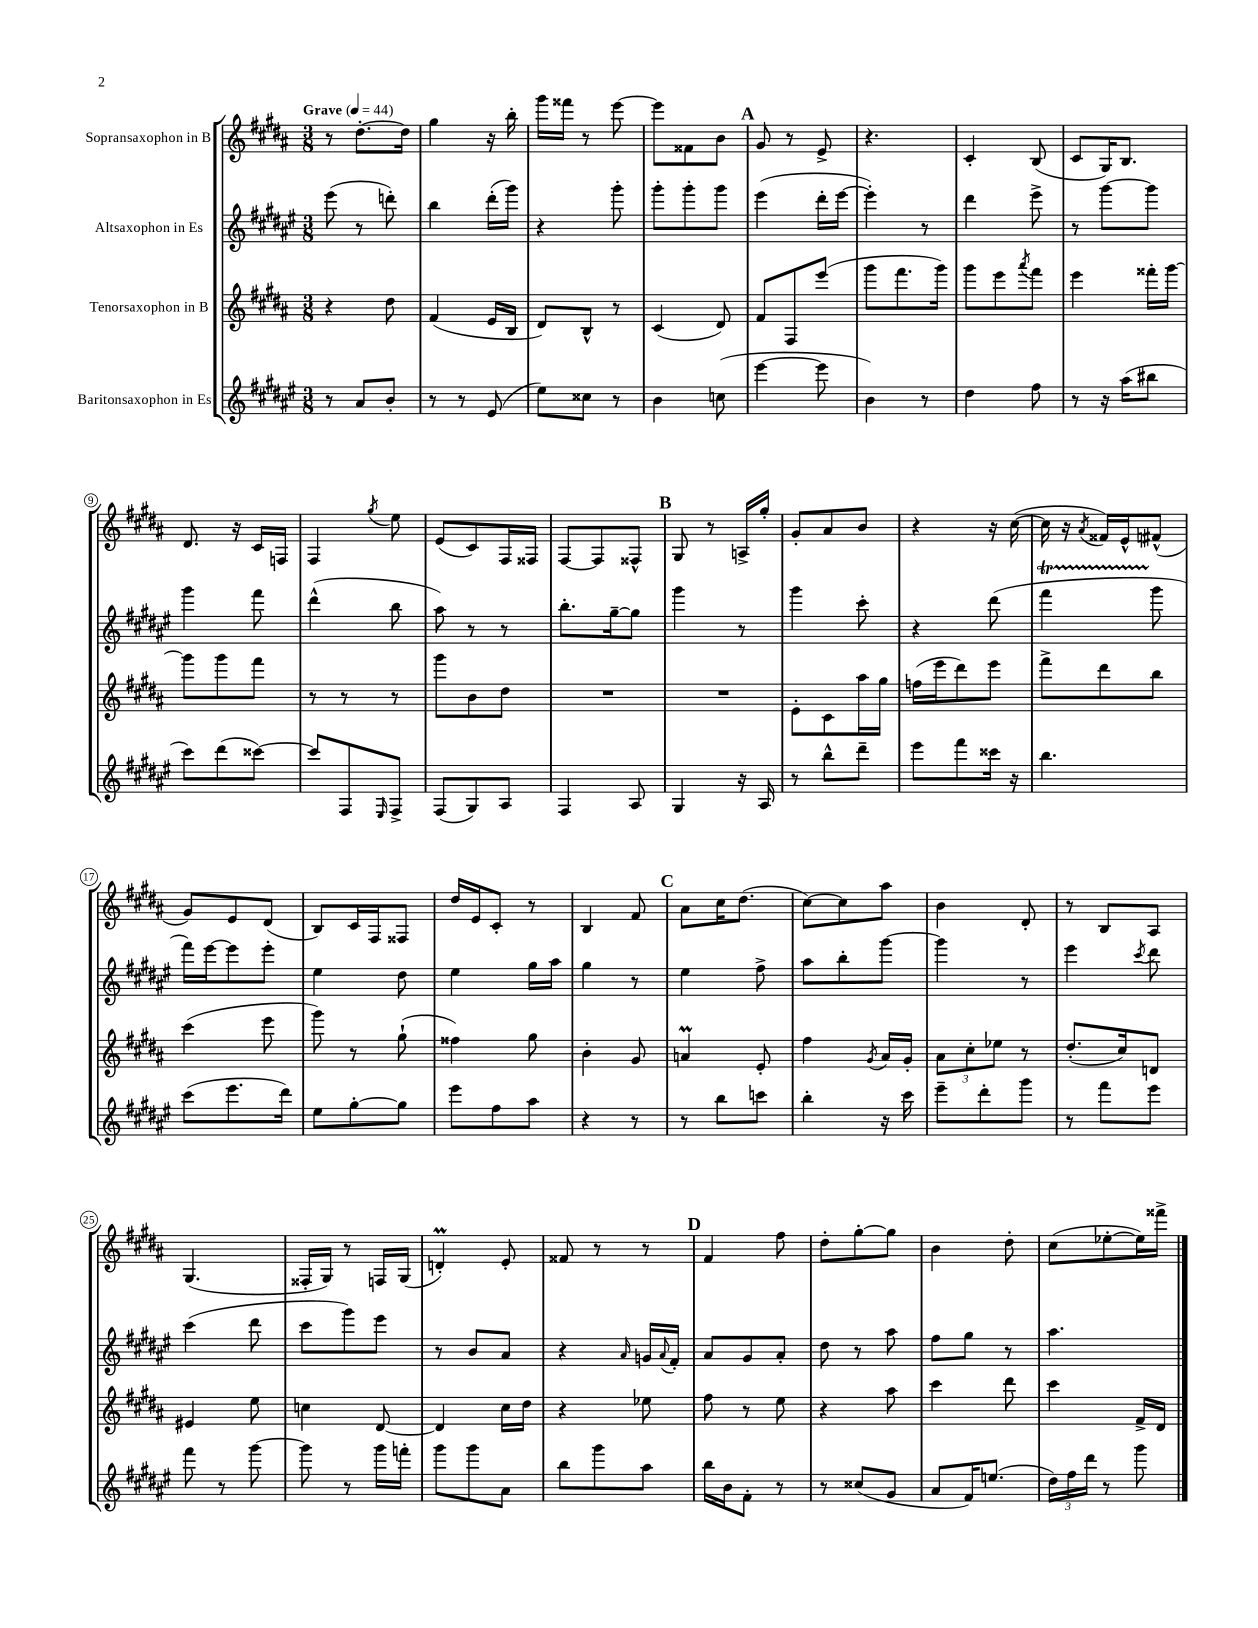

**kern	**kern	**kern	**kern
*staff4	*staff3	*staff2	*staff1
*clefG2	*clefG2	*clefG2	*clefG2
*k[f#c#g#d#a#e#]	*k[f#c#g#d#a#]	*k[f#c#g#d#a#e#]	*k[f#c#g#d#a#]
*M3/8	*M3/8	*M3/8	*M3/8
*MM44	*MM44	*MM44	*MM44
8r	4r	(8eee#	8r
8a#	.	8r	[8.dd#'
8b'	8dd#	8ddd')	.
.	.	.	16dd#]
=	=	=	=
8r	(4f#	4bb	4gg#
8r	.	.	.
(8e#	16e	(16ddd#'	16r
.	16B	16ggg#)	16bb'
=	=	=	=
8ee#)	8d#)	4r	16ggg#
.	.	.	16fff##
8cc##	8B^^	.	8r
8r	8r	8ggg#'	[8eee
=	=	=	=
4b	(4c#	8ggg#'	8eee]
.	.	8ggg#'	8f##
(8cc	8d#)	8ggg#	8b
=	=	=	=
[4eee#	8f#	(4eee#	8g#
.	8F#	.	8r
8eee#]	(8eee	16ddd#'	8e^
.	.	[16eee#	.
=	=	=	=
4b)	8ggg#	4eee#'])	4.r
.	8.fff#	.	.
8r	.	8r	.
.	16ggg#)	.	.
=	=	=	=
4dd#	8ggg#	4ddd#	4c#'
.	8eee	.	.
.	8qaaa#	.	.
8ff#	8fff#	8eee#^	(8B
=	=	=	=
8r	4eee	8r	8c#
16r	.	[8ggg#	16G#)
(16aa#	.	.	8.B
8bb#	16fff##'	8ggg#]	.
.	[16ggg#	.	.
=	=	=	=
8ccc#)	8ggg#]	4ggg#	8.d#
(8ddd#	8ggg#	.	.
.	.	.	16r
[8ccc##)	8fff#	8fff#	16c#
.	.	.	16F
=	=	=	=
8ccc##]	8r	(4ddd#^^	4F#
8F#	8r	.	.
16qqE#	.	.	8qgg#
8F#^	8r	8bb	8ee
=	=	=	=
(8F#	8ggg#	8aa#)	(8e
8G#)	8b	8r	8c#)
8A#	8dd#	8r	16F#
.	.	.	16F##
=	=	=	=
4F#	4.r	8.bb'	[8F#
.	.	.	8F#]
.	.	[16gg#~	.
8A#	.	8gg#]	8F##^^
=	=	=	=
4G#	4.r	4ggg#	8G#
.	.	.	8r
16r	.	8r	16A^
16A#	.	.	16gg#'
=	=	=	=
8r	8e'	4ggg#	8g#'
8bb^^	8c#	.	8a#
8ddd#~	16aa#	8ccc#'	8b
.	16gg#	.	.
=	=	=	=
8eee#	(16ff	4r	4r
.	16eee	.	.
8fff#	8ddd#)	.	.
16ccc##	8eee	(8ddd#	16r
16r	.	.	([16cc#
=	=	=	=
4.bb	8fff#^	4fff#	16cc#]
.	.	.	16r
.	.	.	8qa#
.	8ddd#	.	16f##)
.	.	.	16e^^
.	8bb	8ggg#	(8f#^^
=	=	=	=
(8ccc#	(4ccc#	16fff#)	8g#)
.	.	[16eee#	.
8.eee#	.	8eee#]	8e
.	8eee	8eee#'	(8d#
16ddd#)	.	.	.
=	=	=	=
8ee#	8ggg#)	4ee#	8B)
[8gg#'	8r	.	16c#
.	.	.	16F#
8gg#]	(8gg#`	8dd#	8F##
=	=	=	=
8eee#	4ff##)	4ee#	16dd#
.	.	.	16e
8ff#	.	.	8c#'
8aa#	8gg#	16gg#	8r
.	.	16aa#	.
=	=	=	=
4r	4b'	4gg#	4B
8r	8g#	8r	8f#
=	=	=	=
8r	4a	4ee#	8a#
8bb	.	.	16cc#
.	.	.	(8.dd#
8ccc	8e'	8ff#^	.
=	=	=	=
4bb'	4ff#	8aa#	[8cc#)
.	.	8bb'	8cc#]
.	8qg#	.	.
16r	16a#	[8ggg#	8aa#
16ccc#	16g#'	.	.
=	=	=	=
8eee#~	12a#	4ggg#]	4b
.	12cc#'	.	.
8ddd#'	.	.	.
.	12ee-	.	.
8ggg#	8r	8r	8d#'
=	=	=	=
8r	(8.dd#'	4eee#	8r
8fff#	.	.	8B
.	16cc#)	.	.
.	.	8qccc#	.
8eee#	8d	8ddd#	8A#
=	=	=	=
8fff#	4e#	(4ccc#	(4.G#
8r	.	.	.
[8ggg#	8ee	8ddd#	.
=	=	=	=
8ggg#]	4cc	8ccc#	16F##'
.	.	.	16G#)
8r	.	8ggg#)	8r
16ggg#	[8d#	8eee#	16F
16fff'	.	.	(16G#
=	=	=	=
8ggg#	4d#]	8r	4d')
8ggg#	.	8b	.
8a#	16cc#	8a#	8e'
.	16dd#	.	.
=	=	=	=
8bb	4r	4r	8f##
8ggg#	.	.	8r
.	.	16qqa#	.
8aa#	8ee-	16g	8r
.	.	8qqa#	.
.	.	16f#'	.
=	=	=	=
16bb	8ff#	8a#	4f#
16b	.	.	.
8f#'	8r	8g#	.
8r	8ee	8a#'	8ff#
=	=	=	=
8r	4r	8dd#	8dd#'
(8cc##	.	8r	[8gg#'
8g#	8aa#	8aa#	8gg#]
=	=	=	=
8a#	4ccc#	8ff#	4b
16f#)	.	8gg#	.
(8.ee	.	.	.
.	8ddd#	8r	8dd#'
=	=	=	=
24dd#)	4ccc#	4.aa#	(8cc#
24ff#	.	.	.
24ddd#	.	.	.
8r	.	.	[8ee-'
8ggg#	16f#^	.	16ee-])
.	16d#	.	16fff##^
==	==	==	==
*-	*-	*-	*-
